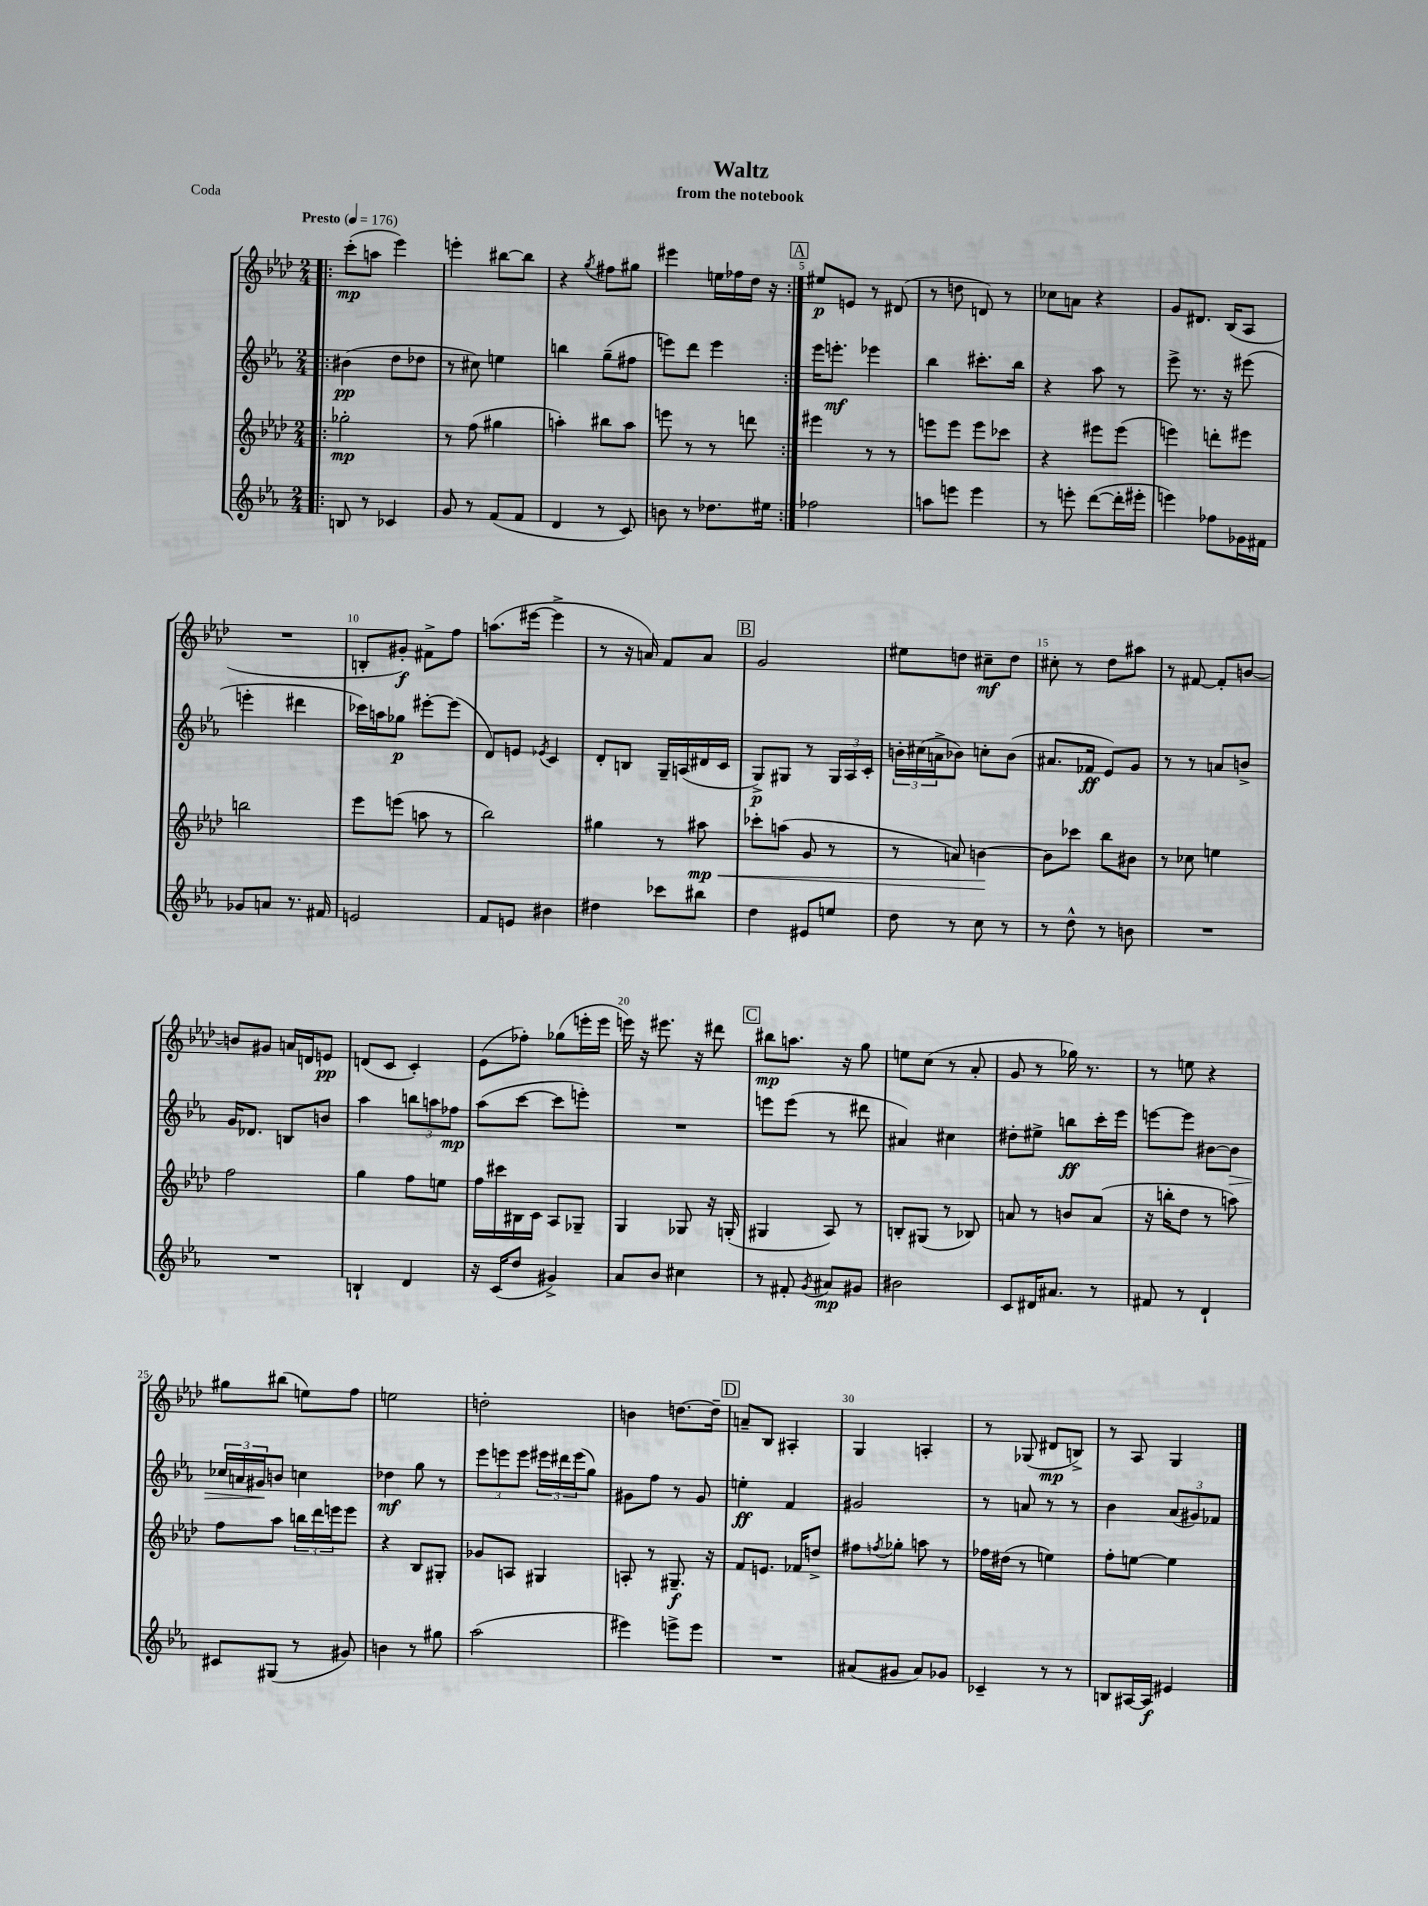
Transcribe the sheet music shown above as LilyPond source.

\header { title = "Waltz" subtitle = "from the notebook" piece = "Coda" }
<<
\new StaffGroup <<
\new Staff = "s0" {
    \clef treble \key aes \major \numericTimeSignature \time 2/4 \tempo "Presto" 4 = 176
    \repeat volta 2 { \bar ".|:" c'''8-.\mp( a''8 ees'''4) |
    e'''4-. bis''8~ bis''8 |
    r4 \acciaccatura { g''8 } fis''8 gis''8 |
    eis'''4 e''16 fes''16 des''16 r16 | }
    \mark \markup { \box "A" } eis''8\p e'8 r8 dis'8( |
    r8 d''8 d'8) r8 |
    ces''8 a'8 r4 |
    g'8 dis'8. bes16( aes8 |
    R2 |
    b8-. gis'8-.\f) fis'8-> f''8 |
    a''8.( eis'''16~ eis'''4-> |
    r8 r16 a'16) f'8 a'8 |
    \mark \markup { \box "B" } g'2 |
    eis''8 d''8 cis''8--\mf d''8 |
    cis''8-. r8 des''8 ais''8 |
    r8 fis'8~ fis'8-. b'8~ |
    b'8 gis'8 a'16 d'16 e'8\pp |
    d'8( c'8 c'4-.) |
    ees'8( fes''8-.) ges''8( e'''16-. e'''16 |
    e'''16) r16 eis'''8. r16 dis'''8 |
    \mark \markup { \box "C" } bis''8\mp a''8. r16 g''8 |
    e''8 c''8( r8 aes'8-. |
    g'8 r8 ges''16) r8. |
    r8 e''8 r4 |
    gis''8 bis''8( e''8) f''8 |
    e''2 |
    d''2-. |
    b'4 d''8.~ d''16-- |
    \mark \markup { \box "D" } a'8-- bes8 ais4-. |
    g4 a4-. |
    r8 ges8( dis'8\mp b8->) |
    r8 aes8 g4 \bar "|." |
}
\new Staff = "s1" {
    \clef treble \key ees \major \numericTimeSignature \time 2/4
    \repeat volta 2 { \bar ".|:" bis'4\pp( d''8 des''8 |
    r8 cis''8) e''4 |
    b''4 g''8--( fis''8 |
    e'''8) d'''8 e'''4 | }
    \mark \markup { \box "A" } ees'''16 e'''8.-.\mf ees'''4 |
    bes''4 cis'''8.-. bes''16 |
    r4 aes''8 r8 |
    ees'''8-> r8. r16 eis'''8( |
    e'''4-. dis'''4 |
    ces'''16) a''16 ges''8\p eis'''8~-. eis'''8( |
    d'8) e'8 \acciaccatura { ees'8 } c'4 |
    d'8-. b8 g16-- a16( dis'16 c'16 |
    \mark \markup { \box "B" } g8->\p) gis8 r8 \tuplet 3/2 { gis16 aes16 c'16-. } |
    \tuplet 3/2 { b'16-. cis''16( a'16-> } bes'8) c''8-. bes'8( |
    ais'8. fes'16\ff ees'8) g'8 |
    r8 r8 a'8 b'8-> |
    g'16 des'8. b8 b'8 |
    aes''4 \tuplet 3/2 { b''8 a''8 fes''8\mp } |
    aes''8( c'''8~ c'''8 e'''8-.) |
    R2 |
    \mark \markup { \box "C" } e'''8 e'''8( r8 dis'''8 |
    ais'4) cis''4 |
    dis''8-. eis''8-> b''8\ff c'''16-. ees'''16 |
    e'''8~ e'''8 bis'8~ bis'8\> |
    \tuplet 3/2 { ces''16 a'16 gis'16\! } b'8 c''4 |
    des''4\mf g''8 r8 |
    \tuplet 3/2 { ees'''8 e'''8 e'''8 } \tuplet 3/2 { eis'''16 dis'''16 eis'''16( } g''8) |
    gis'8 f''8 r8 gis'8 |
    \mark \markup { \box "D" } e''4-.\ff f'4 |
    gis'2 |
    r8 a'8 r8 r8 |
    bes'4 \tuplet 3/2 { aes'8( gis'8) fes'8 } \bar "|." |
}
\new Staff = "s2" {
    \clef treble \key aes \major \numericTimeSignature \time 2/4
    \repeat volta 2 { \bar ".|:" ges''2-.\mp |
    r8 f''8( gis''4 |
    a''4-.) bis''8 a''8 |
    e'''8 r8 r8 d'''8 | }
    \mark \markup { \box "A" } eis'''4 r8 r8 |
    e'''8 e'''8 e'''8 ces'''8 |
    r4 eis'''8 eis'''8( |
    e'''4) d'''8-. eis'''8 |
    b''2 |
    ees'''8 e'''8( a''8 r8 |
    bes''2) |
    gis''4 r8 ais''8\mp\< |
    \mark \markup { \box "B" } ces'''8-. a''8( g'8 r8 |
    r8 a'8) b'4~\! |
    b'8 ces'''8 bes''8 bis'8 |
    r8 ces''8 e''4 |
    f''2 |
    g''4 f''8 e''8 |
    f''16 cis'''16 bis16 c'16 aes8 ges8-- |
    g4 ges8 r16 g16-.( |
    \mark \markup { \box "C" } gis4 aes8) r8 |
    b8-. gis8( r8 bes8) |
    a'8 r8 b'8 a'8( |
    r16 b''16-. des''8 r8 a''8) |
    f''8 aes''8 \tuplet 3/2 { b''16 des'''16 e'''16 } e'''8 |
    r4 bes8 gis8-. |
    ges'8 a8 gis4 |
    a8-. r8 gis8.--\f r16 |
    \mark \markup { \box "D" } f'8 e'8. fes'16 d''8-> |
    fis''8 \acciaccatura { f''8 } ges''8-. a''8 r8 |
    fes''16 dis''16( r8 e''4) |
    f''8-. e''8~ e''4 \bar "|." |
}
\new Staff = "s3" {
    \clef treble \key ees \major \numericTimeSignature \time 2/4
    \repeat volta 2 { \bar ".|:" b8 r8 ces'4 |
    g'8 r8 f'8( f'8 |
    d'4 r8 c'8) |
    b'8 r8 des''8. eis''16 | }
    \mark \markup { \box "A" } fes''2 |
    a''8 e'''8 e'''4 |
    r8 e'''8-. d'''8~( d'''16-. eis'''16-. |
    e'''4) fes''8 ges'16 fis'16 |
    ges'8 a'8 r8. fis'16 |
    e'2 |
    f'8 e'8 bis'4 |
    dis''4 ces'''8 bis''8 |
    \mark \markup { \box "B" } d''4 eis'8 e''8 |
    d''8 r8 c''8 r8 |
    r8 d''8-^ r8 b'8 |
    R2 |
    R2 |
    b4-! d'4 |
    r16 c'16( d''8 gis'4->) |
    aes'8 bes'8 cis''4 |
    \mark \markup { \box "C" } r8 fis'8-. \acciaccatura { g'8 } ais'8\mp gis'8 |
    bis'2 |
    c'8 dis'16 ais'8. r8 |
    fis'8 r8 d'4-! |
    cis'8 gis8( r8 gis'8) |
    b'4 r8 gis''8 |
    aes''2( |
    eis'''4) e'''8-> e'''8 |
    \mark \markup { \box "D" } R2 |
    ais'8( gis'8 ais'8) ges'8 |
    ces'4-- r8 r8 |
    b8 ais16~ ais16\f eis'4 \bar "|." |
}
>>
>>
\layout { \context { \Score \override BarNumber.break-visibility = ##(#f #t #t) barNumberVisibility = #(every-nth-bar-number-visible 5) } }
